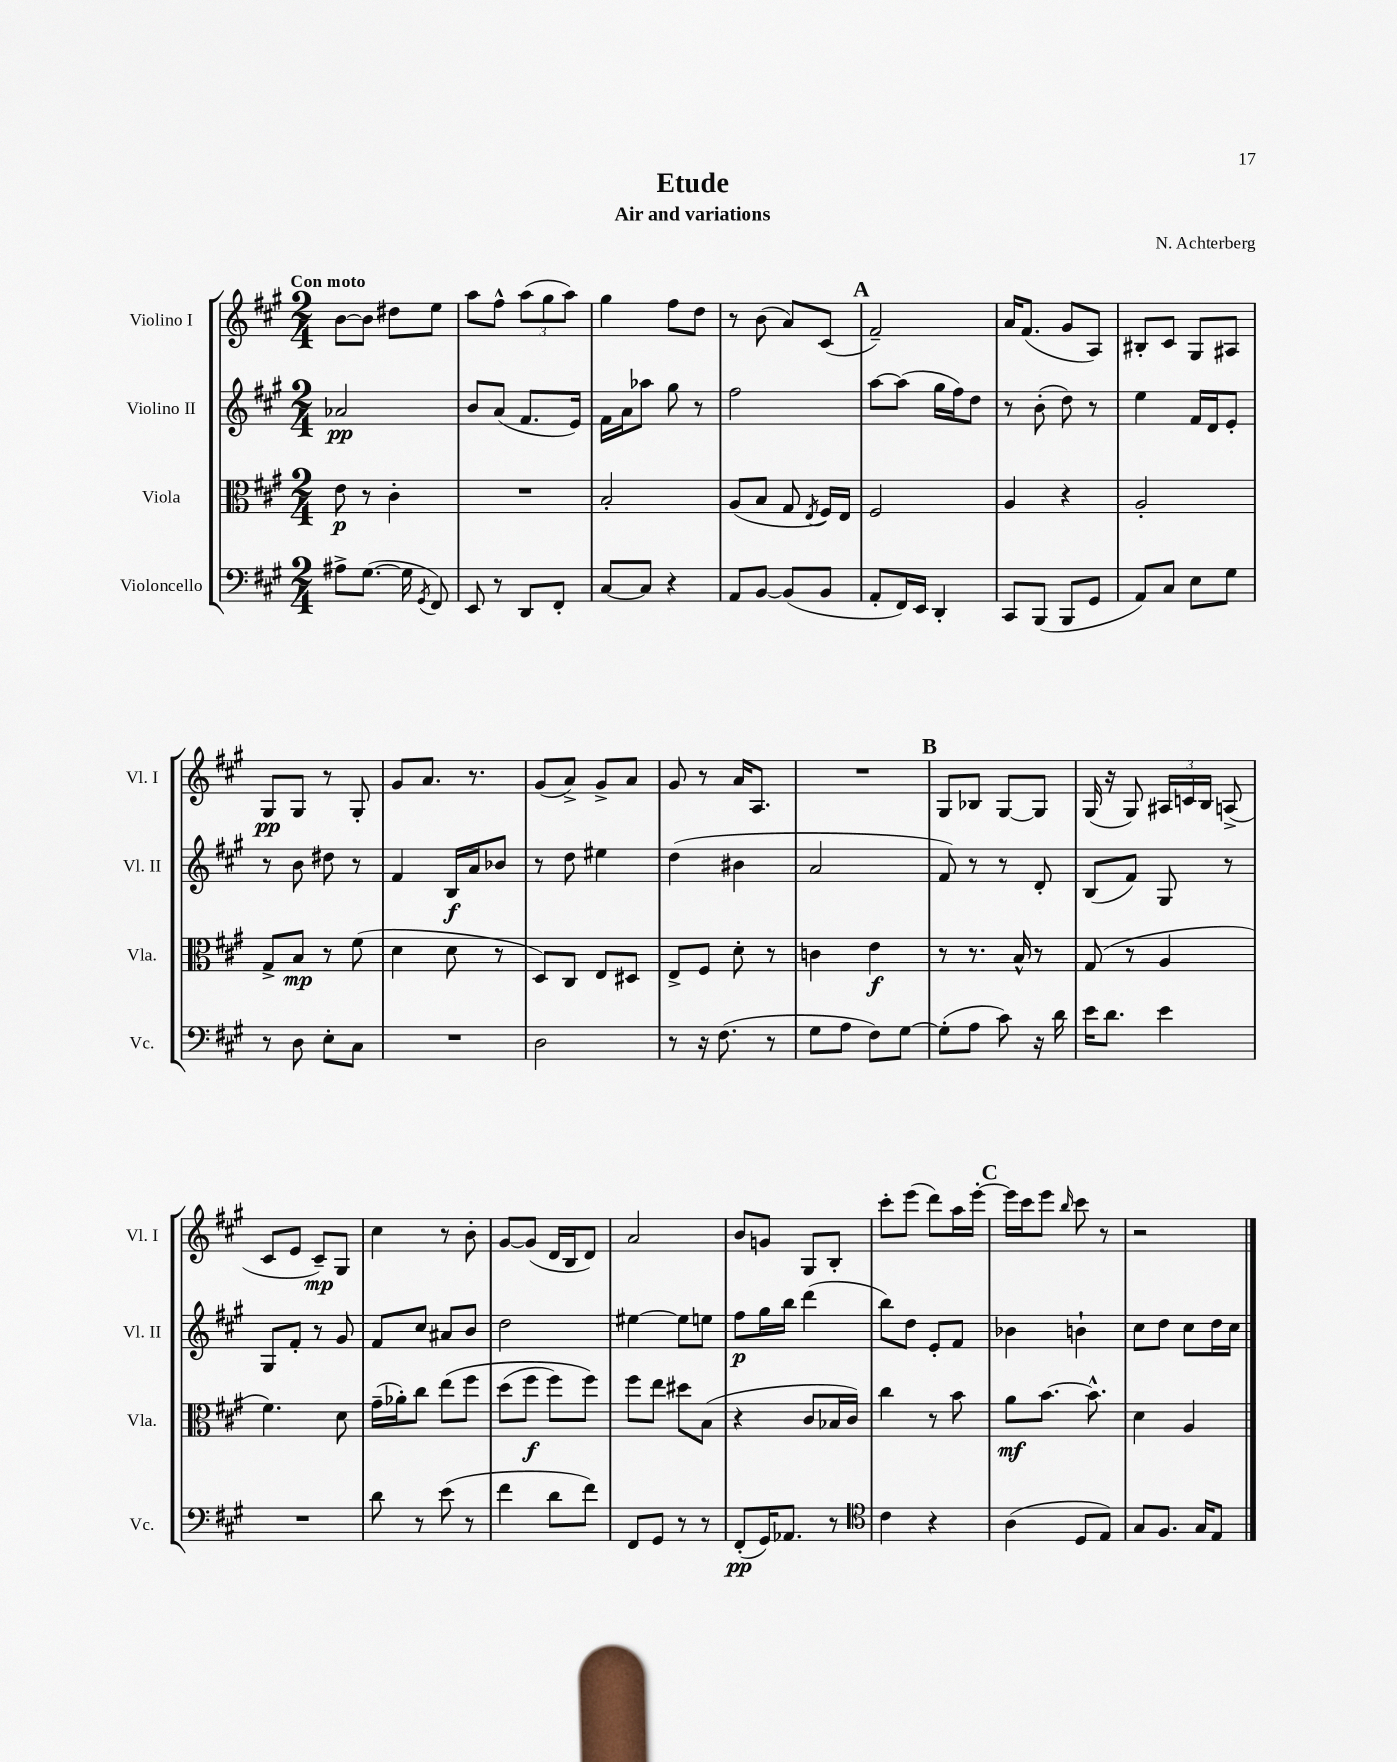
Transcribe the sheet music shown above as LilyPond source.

\header { title = "Etude" composer = "N. Achterberg" subtitle = "Air and variations" }
<<
\new StaffGroup <<
\new Staff = "s0" \with { instrumentName = "Violino I" shortInstrumentName = "Vl. I" } {
    \clef treble \key a \major \numericTimeSignature \time 2/4 \tempo "Con moto"
    \autoBeamOff b'8[~ b'8] dis''8[ e''8] |
    a''8[ fis''8]-^ \tuplet 3/2 { a''8[( gis''8 a''8]) } |
    gis''4 fis''8[ d''8] |
    r8 b'8( a'8[) cis'8]( |
    \mark \markup { \bold "A" } fis'2--) |
    a'16[ fis'8.]( gis'8[ a8]) |
    bis8[-. cis'8] gis8[ ais8] |
    gis8[\pp gis8] r8 gis8-. |
    gis'8[ a'8.] r8. |
    gis'8[( a'8]->) gis'8[-> a'8] |
    gis'8 r8 a'16[ a8.] |
    R2 |
    \mark \markup { \bold "B" } gis8[ bes8] gis8[~ gis8] |
    gis16( r16 gis8) \tuplet 3/2 { ais16[ c'16 b16] } a8->( |
    cis'8[ e'8] cis'8[--\mp) gis8] |
    cis''4 r8 b'8-. |
    gis'8[~ gis'8]( d'16[ b16 d'8]) |
    a'2 |
    b'8[ g'8] gis8[ b8]-. |
    cis'''8[-. e'''8]( d'''8[) a''16 e'''16]~-. |
    \mark \markup { \bold "C" } e'''16[ cis'''16 e'''8] \grace { b''16 } cis'''8 r8 |
    r2 \bar "|." |
}
\new Staff = "s1" \with { instrumentName = "Violino II" shortInstrumentName = "Vl. II" } {
    \clef treble \key a \major \numericTimeSignature \time 2/4
    \autoBeamOff aes'2\pp |
    b'8[ a'8]( fis'8.[ e'16]) |
    fis'16[ a'16 aes''8] gis''8 r8 |
    fis''2 |
    \mark \markup { \bold "A" } a''8[~ a''8]( gis''16[ fis''16) d''8] |
    r8 b'8-.( d''8) r8 |
    e''4 fis'16[ d'16 e'8]-. |
    r8 b'8 dis''8 r8 |
    fis'4 b16[\f a'16 bes'8] |
    r8 d''8 eis''4 |
    d''4( bis'4 |
    a'2 |
    \mark \markup { \bold "B" } fis'8) r8 r8 d'8-. |
    b8[( fis'8]) gis8 r8 |
    gis8[ fis'8]-. r8 gis'8 |
    fis'8[ cis''8] ais'8[ b'8] |
    d''2 |
    eis''4~ eis''8[ e''8] |
    fis''8[\p gis''16 b''16] d'''4( |
    b''8[) d''8] e'8[-. fis'8] |
    \mark \markup { \bold "C" } bes'4 b'4-! |
    cis''8[ d''8] cis''8[ d''16 cis''16] \bar "|." |
}
\new Staff = "s2" \with { instrumentName = "Viola" shortInstrumentName = "Vla." } {
    \clef alto \key a \major \numericTimeSignature \time 2/4
    \autoBeamOff e'8\p r8 cis'4-. |
    R2 |
    b2-. |
    a8[( b8] gis8 \acciaccatura { e8 } fis16[) e16] |
    \mark \markup { \bold "A" } fis2 |
    a4 r4 |
    a2-. |
    gis8[-> b8]\mp r8 fis'8( |
    d'4 d'8 r8 |
    d8[) cis8] e8[ dis8] |
    e8[-> fis8] d'8-. r8 |
    c'4 e'4\f |
    \mark \markup { \bold "B" } r8 r8. b16-^ r8 |
    gis8( r8 a4 |
    fis'4.) d'8 |
    gis'16[--( aes'16-.) cis''8] e''8[\( fis''8] |
    d''8[( fis''8]\f fis''8[) fis''8]\) |
    fis''8[ e''8] dis''8[ b8]( |
    r4 cis'8[ bes16 cis'16]) |
    cis''4 r8 b'8 |
    \mark \markup { \bold "C" } a'8[\mf b'8.]~ b'8.-^ |
    d'4 a4 \bar "|." |
}
\new Staff = "s3" \with { instrumentName = "Violoncello" shortInstrumentName = "Vc." } {
    \clef bass \key a \major \numericTimeSignature \time 2/4
    \autoBeamOff ais8[-> gis8.]~( gis16 \acciaccatura { gis,8 } fis,8) |
    e,8 r8 d,8[ fis,8]-. |
    cis8[~ cis8] r4 |
    a,8[ b,8]~ b,8[( b,8] |
    \mark \markup { \bold "A" } a,8[-. fis,16) e,16] d,4-. |
    cis,8[ b,,8]( b,,8[ gis,8] |
    a,8[) cis8] e8[ gis8] |
    r8 d8 e8[-. cis8] |
    R2 |
    d2 |
    r8 r16 fis8.( r8 |
    gis8[ a8] fis8[) gis8]~ |
    \mark \markup { \bold "B" } gis8[-.( a8] cis'8) r16 d'16 |
    e'16[ d'8.] e'4 |
    R2 |
    d'8 r8 e'8( r8 |
    fis'4 d'8[ fis'8]) |
    fis,8[ gis,8] r8 r8 |
    fis,8[-.\pp( gis,16) aes,8.] r8 |
    \clef tenor cis'4 r4 |
    \mark \markup { \bold "C" } a4( d8[ e8]) |
    gis8[ fis8.] gis16[ e8] \bar "|." |
}
>>
>>
\layout { \context { \Score \remove "Bar_number_engraver" } }
